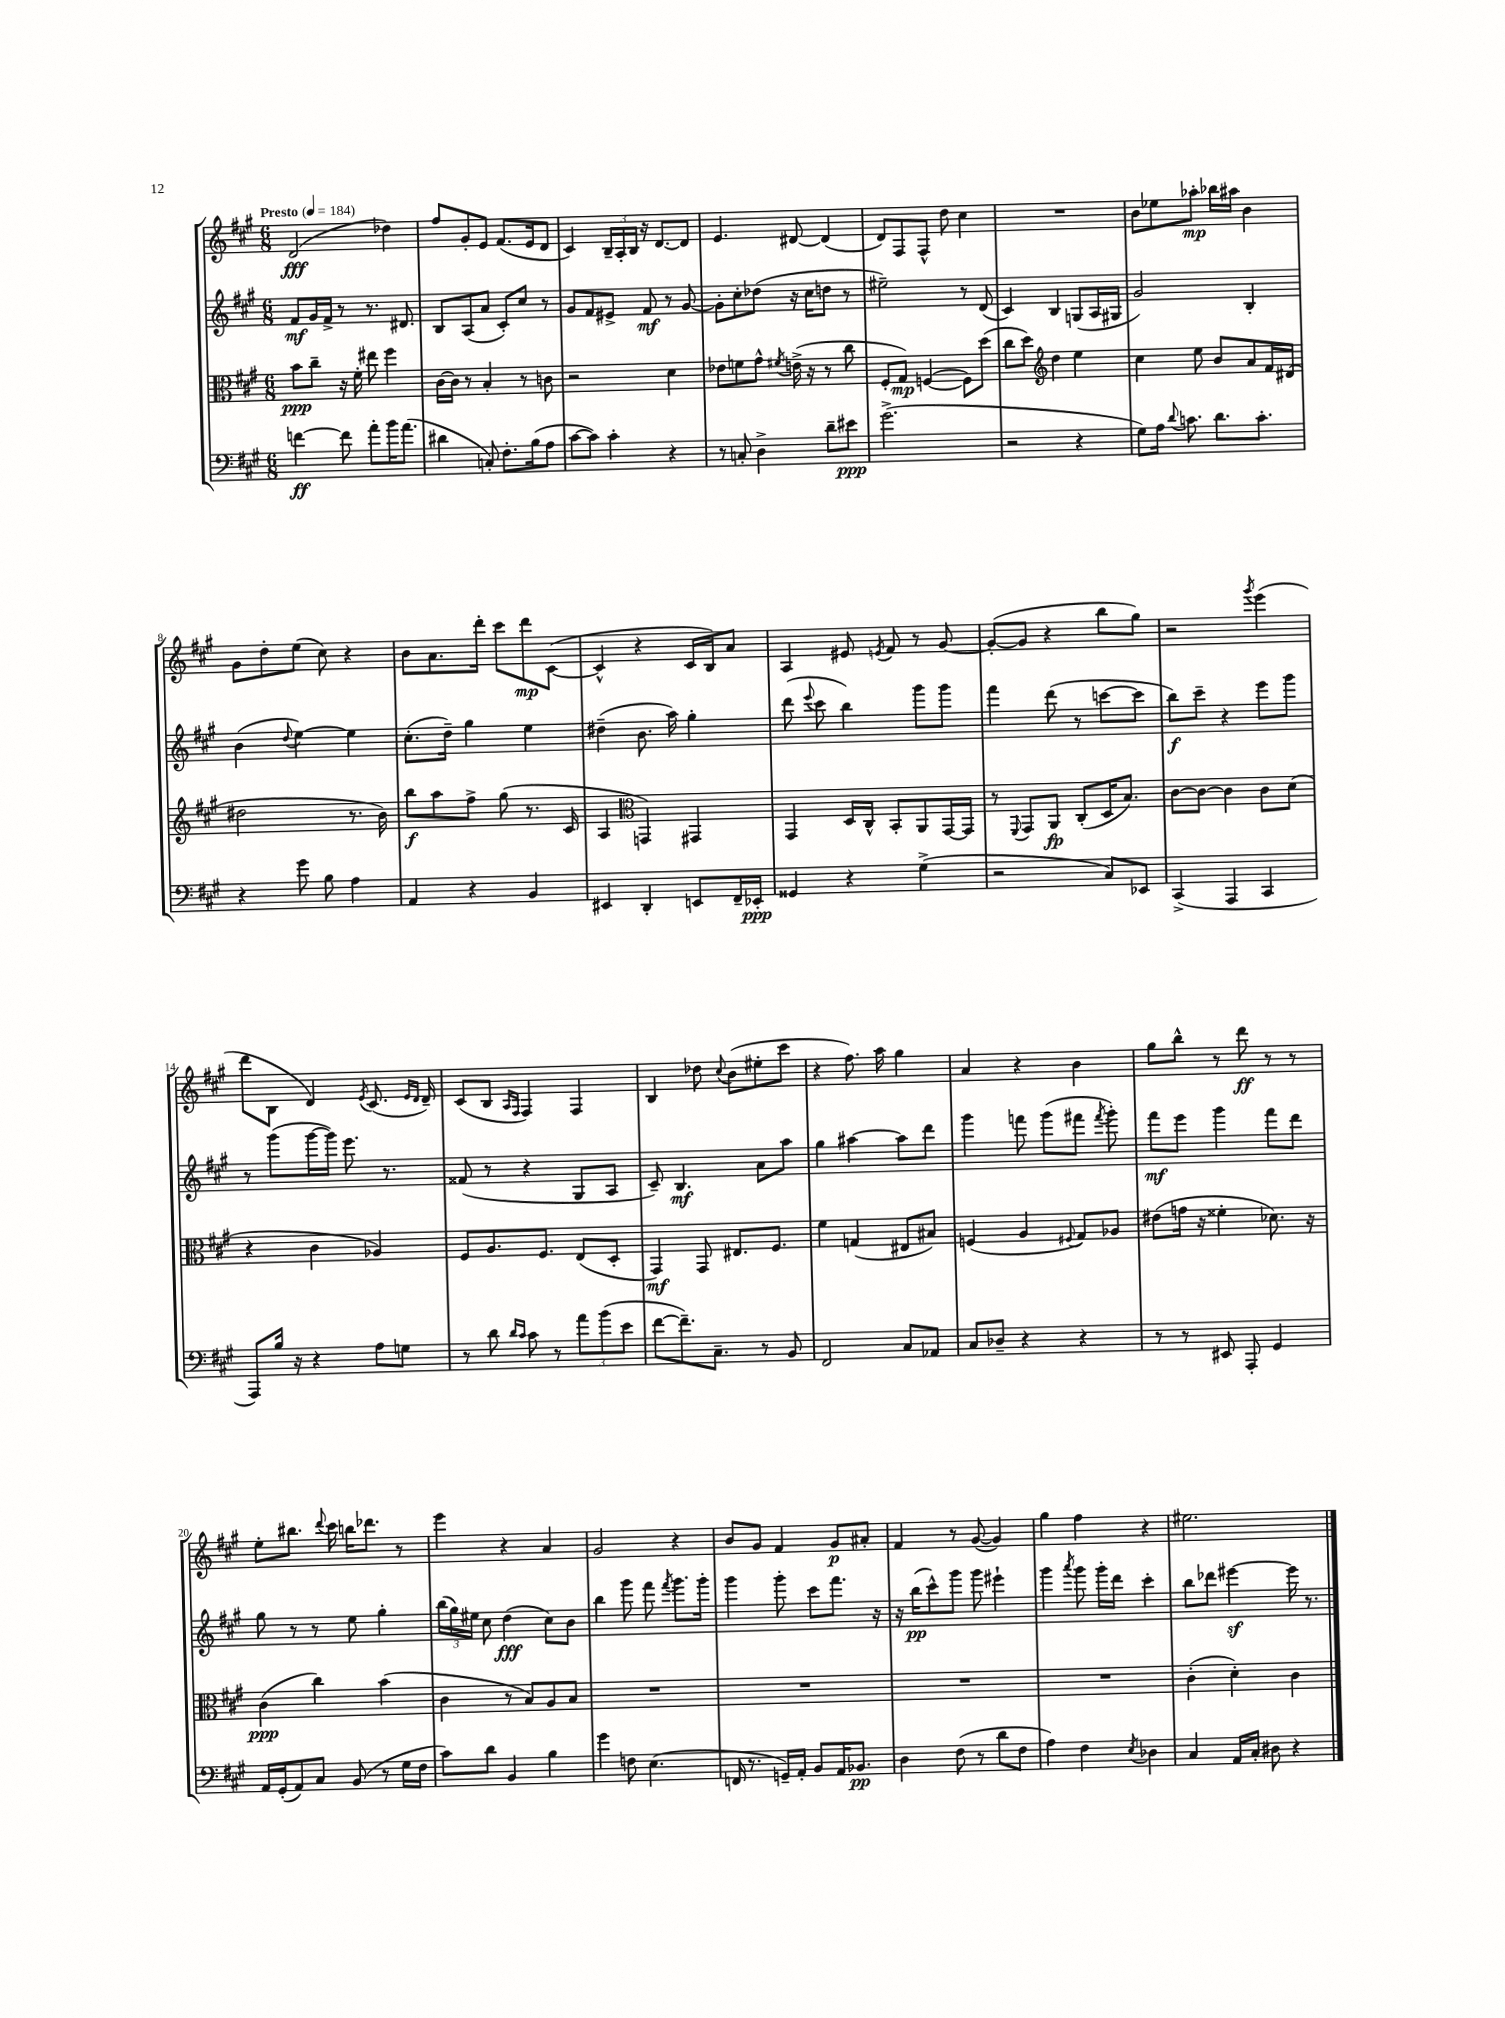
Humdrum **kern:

**kern	**dynam	**kern	**dynam	**kern	**dynam	**kern	**dynam
*part4	*part4	*part3	*part3	*part2	*part2	*part1	*part1
*staff4	*staff4	*staff3	*staff3	*staff2	*staff2	*staff1	*staff1
*clefF4	*	*clefC3	*	*clefG2	*	*clefG2	*
*k[f#c#g#]	*	*k[f#c#g#]	*	*k[f#c#g#]	*	*k[f#c#g#]	*
*M6/8	*	*M6/8	*	*M6/8	*	*M6/8	*
*MM184	*	*MM184	*	*MM184	*	*MM184	*
=1	=1	=1	=1	=1	=1	=1	=1
!	!	!	!	!	!	!LO:TX:a:B:t=Presto	!
[4fn\	ff	8b\L	ppp	8f#/L	mf	(2d/	fff
.	.	8cc#~\J	.	16g#/L	.	.	.
.	.	.	.	16f#^/JJ	.	.	.
8f\]	.	16r	.	8r	.	.	.
.	.	16f#'\	.	.	.	.	.
8a'\L	.	8ee#X\	.	8.r	.	.	.
16b\K	.	4ff#\	.	.	.	4dd-X\)	.
(8.a\J	.	.	.	8.d#X/	.	.	.
=2	=2	=2	=2	=2	=2	=2	=2
4d#X\	.	[16c#\LL	.	8B/L	.	8ff#/L	.
.	.	16c#\JJ]	.	.	.	.	.
.	.	8r	.	(8A/	.	8g#'/	.
8Cn'/)	.	4B'/	.	8a/J	.	8e/J	.
8.F#'\L	.	.	.	8c#'/L)	.	(8.f#/L	.
.	.	8r	.	8cc#/J	.	.	.
(16B\k	.	.	.	.	.	16e/k	.
8A\J	.	8cn\	.	8r	.	8d/J	.
=3	=3	=3	=3	=3	=3	=3	=3
[8c#\L	.	2r	.	8g#/L	.	4c#/)	.
8c#\J])	.	.	.	8f#/	.	.	.
4c#'\	.	.	.	8e#X^/J	.	24B~/LL	.
.	.	.	.	.	.	24A'/	.
.	.	.	.	.	.	24B/JJ	.
.	.	.	.	8f#/	mf	16r	.
.	.	.	.	.	.	[8.d/L	.
4r	.	4d\	.	8r	.	.	.
.	.	.	.	[8g#/	.	8d/J]	.
=4	=4	=4	=4	=4	=4	=4	=4
8r	.	8e-X\L	.	8g#'\L]	.	4.e/	.
8Cn'/	.	8fn\	.	8cc#'\	.	.	.
4D^\	.	8g#^^\J	.	(8dd-X\J	.	.	.
.	.	8qf#X/	.	.	.	.	.
.	.	(16en^\	.	16r	.	[8d#X/	.
.	.	16r	.	16cc#\KL	.	.	.
8d~\L	.	8r	.	8ddn\J	.	(4d#/]	.
8e#X\J	ppp	8cc#\	.	8r	.	.	.
=5	=5	=5	=5	=5	=5	=5	=5
(2.g#^\	.	8F#'/L	.	2ee#X~\)	.	8d/L)	.
.	.	8G#/J)	mp	.	.	8F#/	.
.	.	([4Fn/	.	.	.	8F#^^/J	.
.	.	.	.	.	.	8dd\	.
.	.	8F\L])	.	8r	.	4cc#\	.
.	.	(8dd\J	.	(8d/	.	.	.
=6	=6	=6	=6	=6	=6	=6	=6
2r	.	8cc#\L	.	4c#/)	.	2.r	.
.	.	8dd\J)	.	.	.	.	.
*	*	*clefG2	*	*	*	*	*
.	.	4dd\	.	4B/	.	.	.
4r	.	4ee\	.	(8Gn/L	.	.	.
.	.	.	.	16A/L	.	.	.
.	.	.	.	16G#X/JJ	.	.	.
=7	=7	=7	=7	=7	=7	=7	=7
8G#\L)	.	4cc#\	.	2g#/)	.	8b\L	.
16A\Jk	.	.	.	.	.	8ee-X\	.
8qqd/	.	.	.	.	.	.	.
8.cn\	.	.	.	.	.	.	.
.	.	8ee\	.	.	.	8aa-X'\J	mp
8.d\L	.	8b/L	.	.	.	16bb-X\LL	.
.	.	.	.	.	.	16aa#X\JJ	.
.	.	8a/	.	4B'/	.	4b\	.
8.c'\J	.	.	.	.	.	.	.
.	.	16f#/L	.	.	.	.	.
.	.	(16d#X/JJ	.	.	.	.	.
!!LO:LB:g=z
=8	=8	=8	=8	=8	=8	=8	=8
4r	.	2dd#X\	.	(4b\	.	8g#\L	.
.	.	.	.	.	.	8dd'\	.
.	.	.	.	8qqdd/	.	.	.
8g#\	.	.	.	[4ee\)	.	(8ee\J	.
8B\	.	.	.	.	.	8cc#\)	.
4A\	.	8.r	.	4ee\]	.	4r	.
.	.	16b\)	.	.	.	.	.
=9	=9	=9	=9	=9	=9	=9	=9
4AA/	.	8bb\L	f	(8.cc#'\L	.	8b\L	.
.	.	8aa\	.	.	.	8.a\	.
.	.	.	.	16dd~\Jk)	.	.	.
4r	.	8ff#^\J	.	4gg#\	.	.	.
.	.	.	.	.	.	16ddd'\Jk	.
.	.	(8gg#\	.	.	.	8ccc#\L	.
4BB/	.	8.r	.	4ee\	.	8ddd\	mp
.	.	.	.	.	.	([8c#\J	.
.	.	16c#/	.	.	.	.	.
=10	=10	=10	=10	=10	=10	=10	=10
4EE#X/	.	4A/	.	(4dd#X~\	.	4c#^^/]	.
*	*	*clefC3	*	*	*	*	*
4DD'/	.	4GGn/)	.	8.b\	.	4r	.
.	.	.	.	16aa\)	.	.	.
8EEn/L	.	4GG#X/	.	4gg#'\	.	16c#/LL	.
.	.	.	.	.	.	16B/J)	.
16FF#~/L	.	.	.	.	.	8a/J	.
16EE-X'/JJ	ppp	.	.	.	.	.	.
=11	=11	=11	=11	=11	=11	=11	=11
4GG##X/	.	4GG#/	.	(8ddd\	.	4A/	.
.	.	.	.	8qqeee/	.	.	.
.	.	.	.	8ccc#\	.	.	.
4r	.	16D/LL	.	4bb\)	.	8e#X/	.
.	.	16C#^^/JJ	.	.	.	.	.
.	.	.	.	.	.	8qen/	.
.	.	8BB'/L	.	.	.	8f#/	.
(4G#^\	.	8AA/	.	8ggg#\L	.	8r	.
.	.	[16GG#/L	.	8ggg#\J	.	[8g#/	.
.	.	16GG#/JJ]	.	.	.	.	.
=12	=12	=12	=12	=12	=12	=12	=12
2r	.	8r	.	4fff#\	.	(8g#'/L_	.
.	.	8qqFF#/	.	.	.	.	.
.	.	8GG#/L	.	.	.	8g#/J]	.
.	.	8AA/J	fp	(8ddd\	.	4r	.
.	.	(8C#'/L	.	8r	.	.	.
8C#/L)	.	16D/K	.	[8cccn\L	.	8bb\L	.
.	.	8.B/J)	.	.	.	.	.
8EE-X/J	.	.	.	8ccc\J]	.	8gg#\J)	.
=13	=13	=13	=13	=13	=13	=13	=13
(4CC#^/	.	[8c#\L	.	8bb\L)	f	2r	.
.	.	8c#\J_	.	8ccc#~\J	.	.	.
4AAA/	.	4c#\]	.	4r	.	.	.
.	.	.	.	.	.	8qggg#/	.
4CC#/	.	8c#\L	.	8eee\L	.	(4eee\	.
.	.	(8d\J	.	8ggg#\J	.	.	.
!!LO:LB:g=z
=14	=14	=14	=14	=14	=14	=14	=14
8AAA/L)	.	4r	.	8r	.	8ddd\L	.
16B/Jk	.	.	.	(8ggg#\L	.	8B\J	.
16r	.	.	.	.	.	.	.
4r	.	4c#\	.	[16ggg#\L	.	4d/)	.
.	.	.	.	16ggg#\JJ])	.	.	.
.	.	.	.	8.eee\	.	.	.
.	.	.	.	.	.	8qe/	.
8A\L	.	4A-X/)	.	.	.	(8.c#/	.
.	.	.	.	8.r	.	.	.
8Gn\J	.	.	.	.	.	.	.
.	.	.	.	.	.	16qqe/LL	.
.	.	.	.	.	.	16qqd/JJ	.
.	.	.	.	.	.	16d~/)	.
=15	=15	=15	=15	=15	=15	=15	=15
8r	.	8F#/L	.	(8f##X/	.	(8c#/L	.
8d\	.	8.A/	.	8r	.	8B/J	.
16qqd/LL	.	.	.	.	.	16qqA/LL	.
16qqc#/JJ	.	.	.	.	.	16qqF#/JJ	.
8c#\	.	.	.	4r	.	4F#/)	.
.	.	8.F#/J	.	.	.	.	.
8r	.	.	.	.	.	.	.
12a\L	.	(8E/L	.	8G#/L	.	4F#/	.
(12b\	.	.	.	.	.	.	.
.	.	8D'/J	.	8A/J	.	.	.
12e\J	.	.	.	.	.	.	.
=16	=16	=16	=16	=16	=16	=16	=16
[8f#\L	.	4GG#/)	mf	8c#~/)	.	4B/	.
8.f#~\])	.	.	.	4.B/	mf	.	.
.	.	8GG#/	.	.	.	8dd-X\	.
8.C#~\J	.	.	.	.	.	.	.
.	.	.	.	.	.	8qqcc#/	.
.	.	8.E#X/L	.	.	.	(8b\L	.
8r	.	.	.	8a\L	.	8ee#X'\	.
.	.	8.F#/J	.	.	.	.	.
8BB/	.	.	.	8aa\J	.	8ccc#\J	.
=17	=17	=17	=17	=17	=17	=17	=17
2FF#/	.	4f#\	.	4gg#\	.	4r	.
.	.	(4Gn/	.	[4aa#X\	.	8.ff#\)	.
.	.	.	.	.	.	16aa\	.
8C#/L	.	8E#X/L	.	8aa#\L]	.	4gg#\	.
8AA-X/J	.	8B#X/J)	.	8ddd\J	.	.	.
=18	=18	=18	=18	=18	=18	=18	=18
8C#/L	.	(4Fn/	.	4ggg#\	.	4a/	.
8D-X~/J	.	.	.	.	.	.	.
4r	.	4A/	.	8fffn\	.	4r	.
.	.	.	.	(8ggg#\L	.	.	.
.	.	8qqF#X/	.	.	.	.	.
4r	.	8G#/L)	.	8fff#X\J	.	4b\	.
.	.	.	.	8qfff#/	.	.	.
.	.	8A-X/J	.	8ggg#'\)	.	.	.
=19	=19	=19	=19	=19	=19	=19	=19
8r	.	(8e#X\L	.	8fff#\L	mf	8gg#\L	.
8r	.	16gn\Jk	.	8eee\J	.	8bb^^\J	.
.	.	16r	.	.	.	.	.
8EE#X/	.	4f##X'\	.	4ggg#\	.	8r	.
8AAA'/	.	.	.	.	.	8ddd\	ff
4GG#/	.	8.d-X\)	.	8fff#\L	.	8r	.
.	.	.	.	8ddd\J	.	8r	.
.	.	16r	.	.	.	.	.
!!LO:LB:g=z
=20	=20	=20	=20	=20	=20	=20	=20
16AA/LL	.	(4c#\	ppp	8gg#\	.	8ee'\L	.
(16GG#'/J	.	.	.	.	.	.	.
8AA/)	.	.	.	8r	.	8.bb#X\J	.
8C#/J	.	4cc#\)	.	8r	.	.	.
.	.	.	.	.	.	8qqddd/	.
.	.	.	.	.	.	16ccc#\	.
(8BB/	.	.	.	8ee\	.	16bbn\KL	.
.	.	.	.	.	.	8.ddd-X\J	.
8r	.	(4b\	.	4gg#'\	.	.	.
16G#\LL	.	.	.	.	.	8r	.
16F#\JJ	.	.	.	.	.	.	.
=21	=21	=21	=21	=21	=21	=21	=21
8c#\L)	.	4c#\	.	(24bb\LL	.	4eee\	.
.	.	.	.	24gg#\)	.	.	.
.	.	.	.	24ee#X\JJ	.	.	.
8d\J	.	.	.	8cc#\	.	.	.
4BB/	.	8r	.	(4dd\	fff	4r	.
.	.	8B/L)	.	.	.	.	.
4B\	.	8A/	.	8cc#\L)	.	4a/	.
.	.	8B/J	.	8b\J	.	.	.
=22	=22	=22	=22	=22	=22	=22	=22
4g#\	.	2.r	.	4bb\	.	2g#/	.
8Fn\	.	.	.	8ggg#\	.	.	.
(4.E\	.	.	.	8fff#\	.	.	.
.	.	.	.	8qfff#/	.	.	.
.	.	.	.	8.ggg#\L	.	4r	.
.	.	.	.	16ggg#'\Jk	.	.	.
=23	=23	=23	=23	=23	=23	=23	=23
16FFn/	.	2.r	.	4ggg#\	.	8b/L	.
8.r	.	.	.	.	.	.	.
.	.	.	.	.	.	8g#/J	.
16GGn~/LL)	.	.	.	8ggg#'\	.	4f#/	.
16AA'/JJ	.	.	.	.	.	.	.
8BB/L	.	.	.	8ccc#\L	.	.	.
16AA/K	.	.	.	8.fff#\J	.	8g#/L	p
8.BB-X/J	pp	.	.	.	.	.	.
.	.	.	.	.	.	8a#X'/J	.
.	.	.	.	16r	.	.	.
=24	=24	=24	=24	=24	=24	=24	=24
4D\	.	2.r	.	16r	.	4f#/	.
.	.	.	.	(16bb\KL	pp	.	.
.	.	.	.	8ccc#^^\)	.	.	.
(8F#\	.	.	.	8ggg#\J	.	8r	.
8r	.	.	.	8ggg#\	.	([8g#/	.
8d\L	.	.	.	4eee#X`\	.	4g#/])	.
8F#\J	.	.	.	.	.	.	.
=25	=25	=25	=25	=25	=25	=25	=25
4A\)	.	2.r	.	4ggg#\	.	4gg#\	.
.	.	.	.	8qaaa/	.	.	.
4F#\	.	.	.	8ggg#\	.	4ff#\	.
.	.	.	.	16ggg#'\LL	.	.	.
.	.	.	.	16ddd\JJ	.	.	.
8qE/	.	.	.	.	.	.	.
4D-X\	.	.	.	4ccc#'\	.	4r	.
=26	=26	=26	=26	=26	=26	=26	=26
4C#/	.	(4c#'\	.	8bb\L	.	2.ee#X\	.
.	.	.	.	8ddd-X\J	.	.	.
16AA/LL	.	4d'\)	.	[4eee#Xz\	.	.	.
16C#'/JJ	.	.	.	.	.	.	.
8D#X\	.	.	.	.	.	.	.
4r	.	4c#\	.	16eee#\]	.	.	.
.	.	.	.	8.r	.	.	.
==	==	==	==	==	==	==	==
*-	*-	*-	*-	*-	*-	*-	*-
